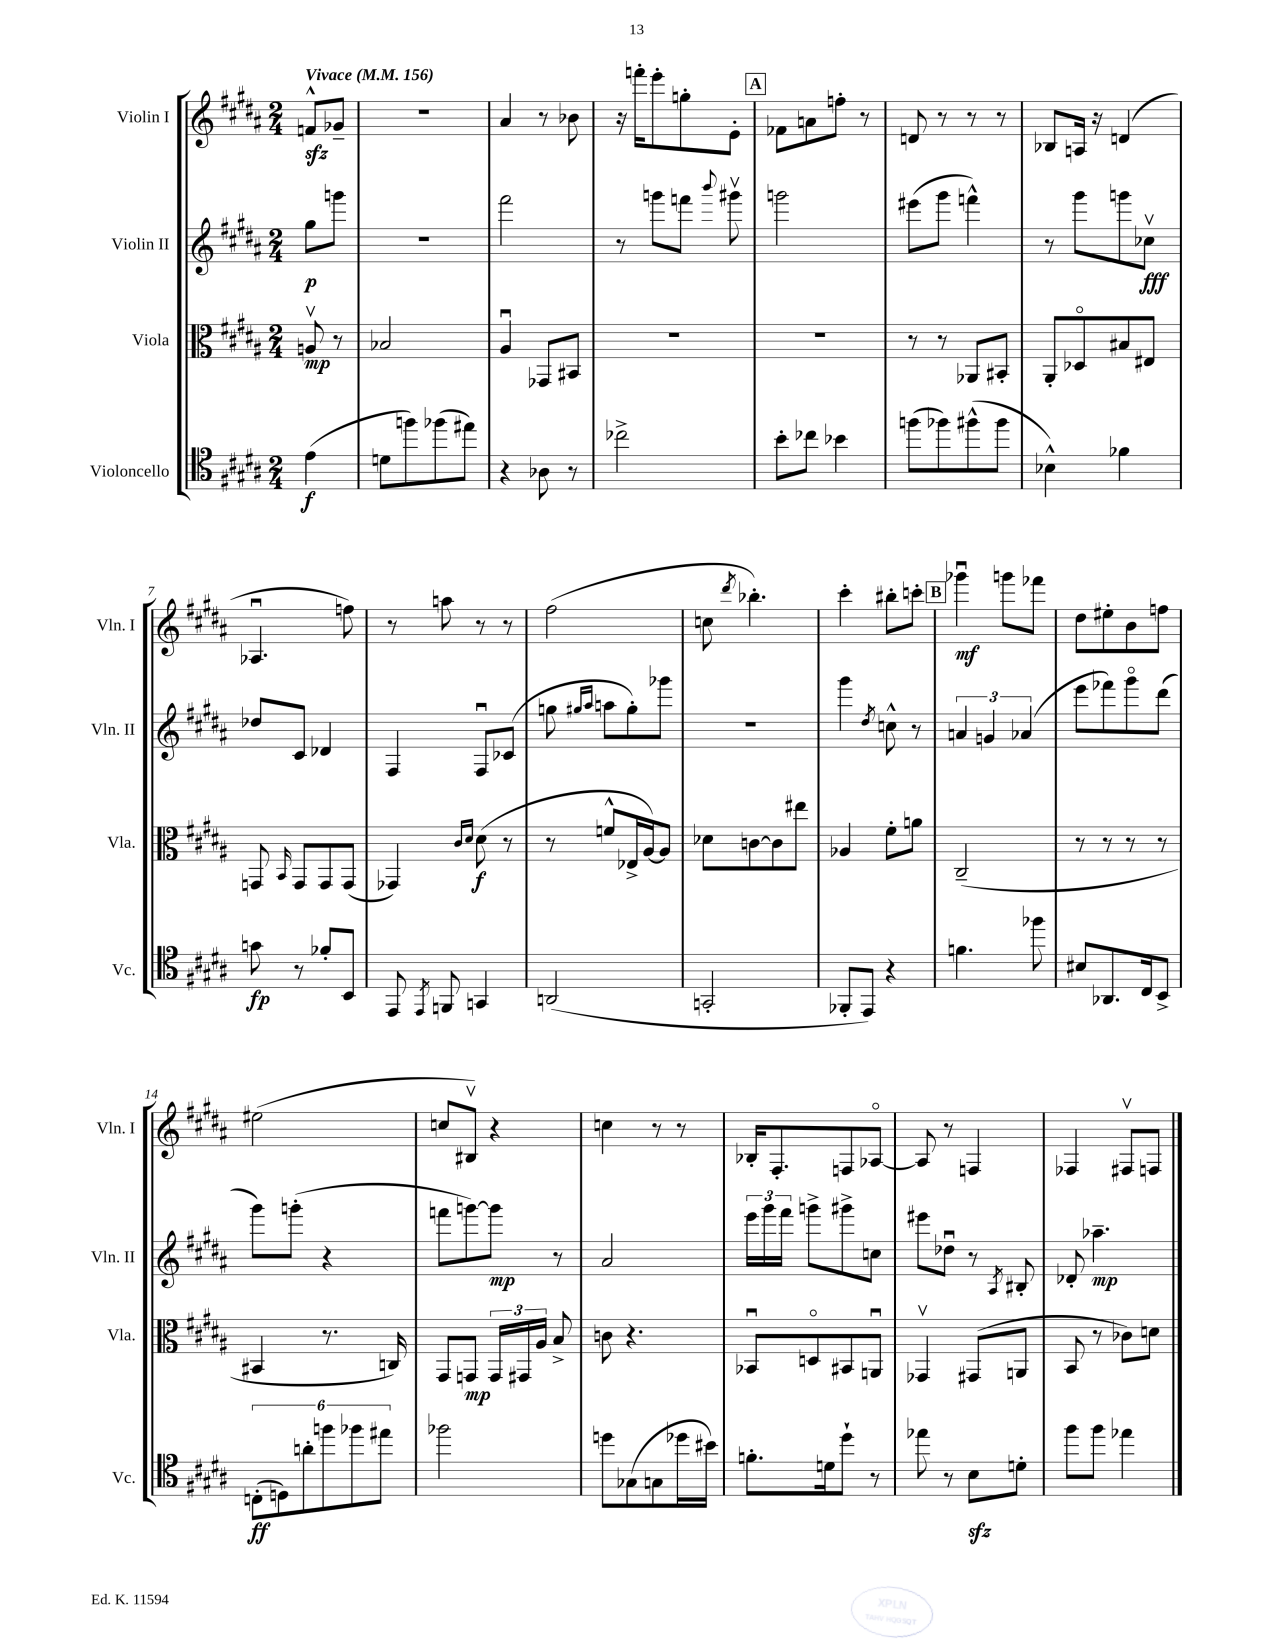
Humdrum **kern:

**kern	**kern	**kern	**kern
*staff4	*staff3	*staff2	*staff1
*clefC4	*clefC3	*clefG2	*clefG2
*k[f#c#g#d#a#]	*k[f#c#g#d#a#]	*k[f#c#g#d#a#]	*k[f#c#g#d#a#]
*M2/4	*M2/4	*M2/4	*M2/4
*MM156	*MM156	*MM156	*MM156
(4e	8Av	8gg#	8f^^
.	8r	8ggg	8g-~
=	=	=	=
8d	2B-	2r	2r
8ff)	.	.	.
(8ff-	.	.	.
8ee#)	.	.	.
=	=	=	=
4r	4A#u	2fff#	4a#
8A-	8GG-	.	8r
8r	8BB#	.	8b-
=	=	=	=
2cc-^	2r	8r	16r
.	.	.	16fff'
.	.	8ggg	8eee'
.	.	8fff	8gg'
.	.	8qqbbb	.
.	.	8ggg#v	8e'
=	=	=	=
8b'	2r	2ggg	8f-
8cc-	.	.	8a
4b-	.	.	8ff'
.	.	.	8r
=	=	=	=
(8ff	8r	(8eee#	8d
8ff-)	8r	8ggg#	8r
(8ff#^^	8AA-	4fff^^)	8r
8ff#	8BB#'	.	8r
=	=	=	=
4B-^^)	8AA#'	8r	8B-
.	8D-o	8ggg#	16A
.	.	.	16r
4f-	8B#	8ggg	(4d
.	8E#	8cc-v	.
=	=	=	=
8g	8GG	8dd-	4.A-u
.	16qqBB	.	.
8r	8GG	8c#	.
8f-'	8GG	4d-	.
8BB	(8GG	.	8ff)
=	=	=	=
8EE	4GG-)	4F#	8r
8qEE	.	.	.
8FF	.	.	8aa
.	16qqc#	.	.
.	16qqd#	.	.
4GG	(8d#	8F#u	8r
.	8r	(8c-	8r
=	=	=	=
(2AA	8r	8gg	(2ff#
.	.	16qqgg#	.
.	.	16qqaa#	.
.	8f^^	8aa	.
.	16E-^	8gg#')	.
.	[16A#)	.	.
.	8A#]	8ggg-	.
=	=	=	=
2GG'	8d-	2r	8cc
.	.	.	8qddd#
.	[8c	.	4.bb-')
.	8c]	.	.
.	8ee#	.	.
=	=	=	=
8FF-'	4A-	4ggg#	4ccc#'
8EE)	.	.	.
.	.	8qdd#	.
4r	8f#'	8cc^^	8bb#'
.	8a	8r	8ccc'
=	=	=	=
4.f	(2C#~	6a	4ggg-u
.	.	6g	.
.	.	.	8ggg
.	.	(6a-	.
8ff-	.	.	8fff-
=	=	=	=
8B#	8r	8eee	8dd#
8.AA-	8r	8fff-)	8ee#'
.	8r	8ggg#o	8b
16C#	.	.	.
8BB^	8r	(8ddd#	8ff
=	=	=	=
(12C'	4BB#	8ggg#)	(2ee#
12D)	.	.	.
.	.	(8ggg'	.
12a'	.	.	.
12ff	8.r	4r	.
12ff-	.	.	.
12ee#	.	.	.
.	16C)	.	.
=	=	=	=
2ff-	8GG#	8fff	8cc
.	8GG	[8ggg)	8B#v)
.	24GG	8ggg]	4r
.	24GG#	.	.
.	24A#	.	.
.	8B^	8r	.
=	=	=	=
8dd	8c	2a#	4cc
(8G-	4.r	.	.
8G	.	.	8r
16dd-	.	.	8r
16b#)	.	.	.
=	=	=	=
8.f'	8BB-u	24eee	16B-'
.	.	24ggg#	.
.	.	.	8.F#'
.	.	24fff#	.
.	8Do	8ggg^	.
16d	.	.	.
8dd#`	8BB#	8ggg#^	8F
8r	8AAu	8cc	[8A-o
=	=	=	=
8ee-	4GG-v	8eee#	8A-]
8r	.	8dd-u	8r
8B	(8GG#	8r	4F
.	.	8qA#	.
8d'	8AA	8B#'	.
=	=	=	=
8ff#	8BB	8d-'	4F-
8ff#	8r	4.aa-~	.
4ee-	8c-)	.	8F#v
.	8d	.	8F
==	==	==	==
*-	*-	*-	*-
